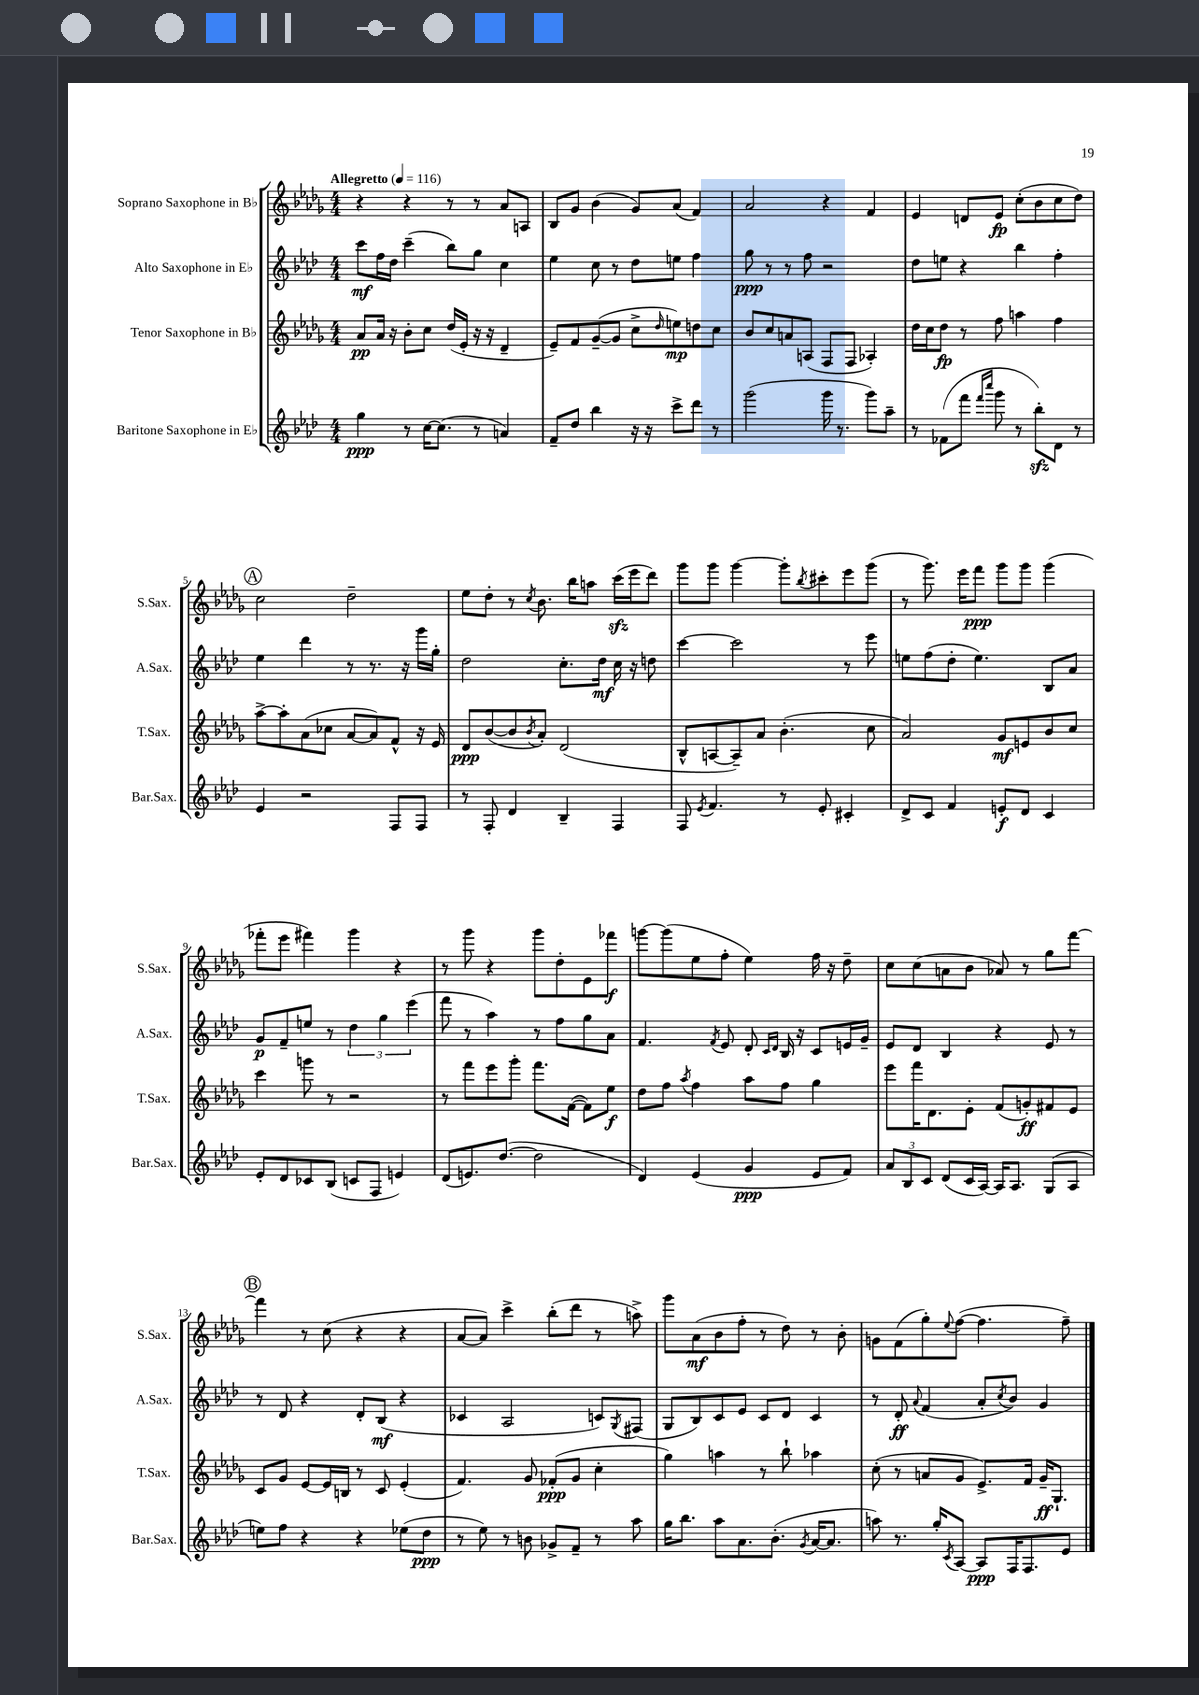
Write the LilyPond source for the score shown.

<<
\new StaffGroup <<
\new Staff = "s0" \with { instrumentName = "Soprano Saxophone in Bb" shortInstrumentName = "S.Sax." } {
    \clef treble \key des \major \numericTimeSignature \time 4/4 \tempo "Allegretto" 4 = 116
    r4 r4 r8 r8 aes'8 a8 |
    bes8 ges'8 bes'4( ges'8) aes'8( f'4) |
    aes'2 r4 f'4 |
    ees'4 d'8 ees'8\fp c''8-.( bes'8 c''8 des''8) |
    \mark \markup { \circle "A" } c''2 des''2-- |
    ees''8 des''8-. r8 \acciaccatura { c''8 } bes'8. bes''16 a''8 c'''16\sfz( ees'''16 des'''8) |
    ges'''8 ges'''8 ges'''4~ ges'''8-. \acciaccatura { bes''8 } cis'''8-. ees'''8 ges'''8( |
    r8 ges'''8.) ees'''16 f'''8\ppp ges'''8 ges'''8 ges'''4( |
    fes'''8-. ees'''8 fis'''4) ges'''4 r4 |
    r8 ges'''8 r4 ges'''8 des''8-. ees'8 fes'''8\f |
    g'''8~ g'''8( ees''8 f''8-. ees''4) f''16 r16 des''8-- |
    c''8 c''8( a'8 bes'8 aes'8) r8 ges''8 f'''8~ |
    \mark \markup { \circle "B" } f'''4 r8 c''8( r4 r4 |
    aes'8~ aes'8) c'''4-> bes''8-.( des'''8 r8 a''8->) |
    ges'''8 aes'8\mf( bes'8 f''8-. r8 des''8) r8 bes'8-. |
    g'8 f'8( ges''8-.) \appoggiatura { ees''8 } f''8~( f''4. f''8--) \bar "|." |
}
\new Staff = "s1" \with { instrumentName = "Alto Saxophone in Eb" shortInstrumentName = "A.Sax." } {
    \clef treble \key aes \major \numericTimeSignature \time 4/4
    c'''8\mf f''16 des''16 c'''4--( bes''8) g''8 c''4 |
    ees''4 c''8 r8 des''8 e''8 f''4 |
    g''8\ppp r8 r8 f''8 r2 |
    des''8 e''8 r4 bes''4 f''4-. |
    \mark \markup { \circle "A" } ees''4 des'''4 r8 r8. r16 g'''16 g''16-. |
    des''2 c''8.-. des''16\mf c''16 r16 d''8 |
    c'''4~ c'''2 r8 ees'''8 |
    e''8 f''8( des''8-. e''4.) bes8 aes'8 |
    g'8\p f'8-- e''8 r8 \tuplet 3/2 { des''4 g''4 ees'''4( } |
    f'''8 r8 aes''4) r8 f''8 g''8 aes'8 |
    f'4. \acciaccatura { f'8 } ees'8 des'8-. \grace { c'16 des'16 } bes16 r16 c'8 e'16 g'16-- |
    ees'8 des'8 bes4 r4 ees'8 r8 |
    \mark \markup { \circle "B" } r8 des'8 r4 des'8-. bes8\mf( r4 |
    ces'4 aes2 c'8) \acciaccatura { g8 } fis8( |
    g8 bes8) c'8 ees'8 c'8 des'8 c'4 |
    r8 des'8-.\ff \appoggiatura { aes'8 } f'4( aes'8-. \acciaccatura { c''8 } bes'8) g'4 \bar "|." |
}
\new Staff = "s2" \with { instrumentName = "Tenor Saxophone in Bb" shortInstrumentName = "T.Sax." } {
    \clef treble \key des \major \numericTimeSignature \time 4/4
    aes'8\pp aes'16 r16 bes'8-. c''8 des''16( ees'16-. r16 r16 des'4-- |
    ees'8--) f'8 ges'8~--( ges'8 c''8-> \grace { des''16 } e''8\mp) d''8 c''8 |
    bes'8 c''8 a'8 a8( f8 f8 aes4-.) |
    des''16 c''16 des''8\fp r8 f''8 a''4 f''4 |
    \mark \markup { \circle "A" } aes''8~-> aes''8-. aes'8( ces''8 aes'8~ aes'8) f'8-^ r16 ees'16 |
    des'8\ppp bes'8~( bes'8 \acciaccatura { bes'8 } aes'8-.) des'2( |
    bes8-^ a8~ a8--) aes'8 bes'4.-.( c''8 |
    aes'2) ges'8\mf e'8 bes'8 c''8 |
    c'''4 g'''8 r8 r2 |
    r8 f'''8 ees'''8 ges'''8-. f'''8. f'16~( f'8) ees''8\f |
    des''8 f''8 \acciaccatura { aes''8 } f''4 aes''8 f''8 ges''4 |
    ees'''8 f'''16 des'8. ees'8-. f'8( g'8-.\ff) fis'8 ees'8 |
    \mark \markup { \circle "B" } c'8 ges'8 ees'8~ ees'16 b16 r8 c'8 ees'4-.( |
    f'4.) ges'8 fes'8-.\ppp( ges'8 c''4-. |
    ges''4) a''4 r8 bes''8-! aes''4 |
    c''8-.( r8 a'8 ges'8 ees'8.->) f'16 ges'16--\ff ges8.-! \bar "|." |
}
\new Staff = "s3" \with { instrumentName = "Baritone Saxophone in Eb" shortInstrumentName = "Bar.Sax." } {
    \clef treble \key aes \major \numericTimeSignature \time 4/4
    g''4\ppp r8 c''16~ c''8.( r8 a'4) |
    f'8-- des''8 bes''4 r16 r16 c'''8-> des'''8 r8 |
    g'''2( g'''16 r8. g'''8) aes''8-- |
    r8 fes'8( f'''8 \grace { f'''16 c''''16 } g'''8 r8 bes''8-.\sfz) des'8 r8 |
    \mark \markup { \circle "A" } ees'4 r2 f8 f8 |
    r8 f8-. des'4 bes4-- f4 |
    f8 \acciaccatura { ees'8 } f'4. r8 ees'8-. cis'4-. |
    des'8-> c'8 f'4 e'8-.\f des'8 c'4 |
    ees'8-. des'8 ces'8 bes8( c'8 f8 e'4) |
    des'8( e'8.) des''8.~( des''2 |
    des'4) ees'4( g'4\ppp ees'8 f'8) |
    \tuplet 3/2 { aes'8 bes8 c'8 } des'8( c'16 aes16~) aes16 aes8. g8( aes8 |
    \mark \markup { \circle "B" } e''8) f''8 r4 r4 ees''8( des''8\ppp |
    r8 ees''8) r8 b'8 ges'8-> f'8-- r8 aes''8 |
    g''16 bes''8. aes''8 aes'8. bes'8.-.( \acciaccatura { g'8 } aes'16~ aes'8. |
    a''8) r8. g''16-. \acciaccatura { c'8 } aes8~ aes8\ppp f16 f8. ees'8 \bar "|." |
}
>>
>>
